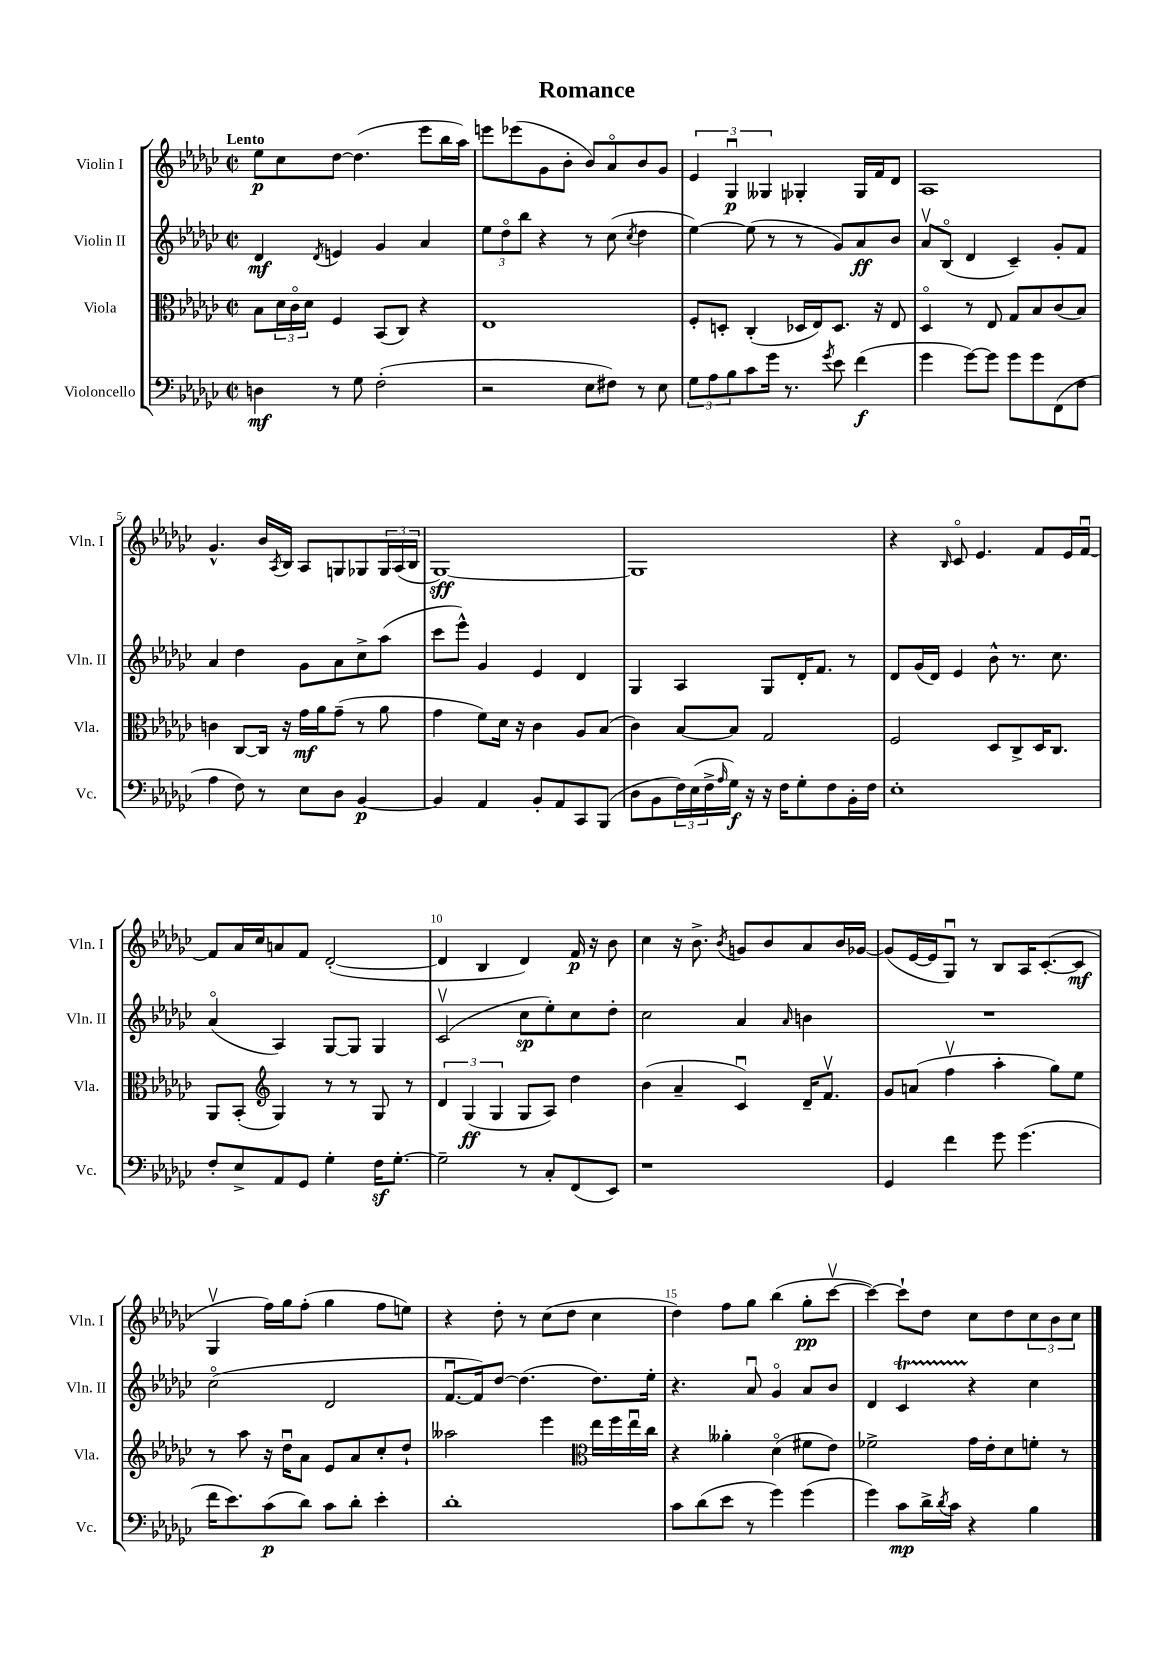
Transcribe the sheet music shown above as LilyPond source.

\header { title = "Romance" }
<<
\new StaffGroup <<
\new Staff = "s0" \with { instrumentName = "Violin I" shortInstrumentName = "Vln. I" } {
    \clef treble \key ges \major \defaultTimeSignature \time 2/2 \tempo "Lento"
    ees''8\p ces''8 des''8~ des''4.( ees'''8 bes''16 aes''16) |
    e'''8 ees'''8( ges'8 bes'8-. bes'8) aes'8\flageolet bes'8 ges'8 |
    \tuplet 3/2 { ees'4 ges4\downbow\p geses4 } ges4-. ges16 f'16 des'8 |
    aes1 |
    ges'4.-^ bes'16 \acciaccatura { aes8 } bes16 aes8 g8 ges8 \tuplet 3/2 { ges16 aes16( bes16 } |
    ges1~\sff) |
    ges1 |
    r4 \grace { bes16 } ces'8\flageolet ees'4. f'8 ees'16 f'16~\downbow |
    f'8 aes'16 ces''16 a'8 f'8 des'2~-.( |
    des'4 bes4 des'4) f'16\p r16 bes'8 |
    ces''4 r16 bes'8.-> \acciaccatura { bes'8 } g'8 bes'8 aes'8 bes'16 ges'16~ |
    ges'8( ees'16~ ees'16 ges8\downbow) r8 bes8 aes16 ces'8.~-.( ces'8\mf |
    ges4\upbow f''16) ges''16 f''8-.( ges''4 f''8 e''8) |
    r4 des''8-. r8 ces''8( des''8 ces''4 |
    des''4) f''8 ges''8 bes''4( ges''8-.\pp ces'''8~\upbow |
    ces'''4~) ces'''8-! des''8 ces''8 des''8 \tuplet 3/2 { ces''8 bes'8 ces''8 } \bar "|." |
}
\new Staff = "s1" \with { instrumentName = "Violin II" shortInstrumentName = "Vln. II" } {
    \clef treble \key ges \major \defaultTimeSignature \time 2/2
    des'4\mf \acciaccatura { des'8 } e'4 ges'4 aes'4 |
    \tuplet 3/2 { ees''8 des''8\flageolet bes''8 } r4 r8 ces''8( \acciaccatura { ces''8 } des''4 |
    ees''4~) ees''8( r8 r8 ges'8) aes'8\ff bes'8 |
    aes'8\upbow bes8\flageolet( des'4 ces'4--) ges'8-. f'8 |
    aes'4 des''4 ges'8 aes'8 ces''8-> aes''8( |
    ces'''8 ees'''8-^) ges'4 ees'4 des'4 |
    ges4 aes4 ges8 des'16-. f'8. r8 |
    des'8 ges'16( des'16) ees'4 bes'8-^ r8. ces''8. |
    aes'4\flageolet( aes4) ges8~ ges8 ges4 |
    ces'2\upbow( ces''8\sp ees''8-.) ces''8 des''8-. |
    ces''2 aes'4 \grace { aes'16 } b'4 |
    R1 |
    ces''2\flageolet( des'2 |
    f'8.~\downbow f'16) des''8~ des''4.( des''8.) ees''16-. |
    r4. aes'8\downbow ges'4\flageolet aes'8 bes'8 |
    des'4 ces'4\startTrillSpan r4\stopTrillSpan ces''4 \bar "|." |
}
\new Staff = "s2" \with { instrumentName = "Viola" shortInstrumentName = "Vla." } {
    \clef alto \key ges \major \defaultTimeSignature \time 2/2
    bes8 \tuplet 3/2 { des'16 ces'16\flageolet des'16 } f4 bes,8( ces8) r4 |
    ees1 |
    f8-. d8-. ces4-.( des16 ees16) des8. r16 ees8 |
    des4\flageolet r8 ees8 ges8 bes8 ces'8( bes8) |
    c'4 ces8~ ces16 r16 ges'16\mf aes'16 ges'8--( r8 aes'8 |
    ges'4 f'8) des'16 r16 ces'4 aes8 bes8( |
    ces'4) bes8~ bes8 ges2 |
    f2 des8 ces8-> des16 ces8. |
    aes,8 bes,8-.( \clef treble ges4) r8 r8 ges8 r8 |
    \tuplet 3/2 { des'4 ges4\ff( ges4 } ges8 aes8) des''4 |
    bes'4( aes'4-- ces'4\downbow) des'16-- f'8.\upbow |
    ges'8 a'8( f''4\upbow aes''4-. ges''8) ees''8 |
    r8 aes''8 r16 des''16\downbow aes'8 ees'8 aes'8 ces''8-. des''8-! |
    aeses''2 ees'''4 \clef alto ees''16 f''16 ees''16\downbow ces''16 |
    r4 aeses'4-. des'4\flageolet( fis'8 ees'8) |
    fes'2-> ges'16 ees'16-. des'8 f'8-. r8 \bar "|." |
}
\new Staff = "s3" \with { instrumentName = "Violoncello" shortInstrumentName = "Vc." } {
    \clef bass \key ges \major \defaultTimeSignature \time 2/2
    d4\mf r8 ges8 f2-.( |
    r2 ees8 fis8) r8 ees8 |
    \tuplet 3/2 { ges8 aes8 bes8 } ces'8 ges'16 r8. \acciaccatura { ges'8 } ees'8 f'4\f( |
    ges'4 ges'8~) ges'8 ges'8 ges'8 f,8( f8 |
    aes4 f8) r8 ees8 des8 bes,4~\p |
    bes,4 aes,4 bes,8-. aes,8 ces,8 bes,,8( |
    des8 bes,8 \tuplet 3/2 { f16) ees16( f16-> } \grace { aes16 } ges16\f) r16 r16 f16 ges8-. f8 bes,16-. f16 |
    ees1-. |
    f8-. ees8-> aes,8 ges,8 ges4-. f16\sf ges8.~-. |
    ges2-- r8 ces8-. f,8( ees,8) |
    r1 |
    ges,4 f'4 ges'8 ges'4.( |
    f'16 ees'8.) ces'8\p( des'8) ces'8 des'8-. ees'4-. |
    des'1-. |
    ces'8 des'8( ees'8 r8 ges'4) ges'4( |
    ges'4) ces'8\mp des'16-> \acciaccatura { des'8 } ces'16 r4 bes4 \bar "|." |
}
>>
>>
\layout { \context { \Score \override BarNumber.break-visibility = ##(#f #t #t) barNumberVisibility = #(every-nth-bar-number-visible 5) } }
